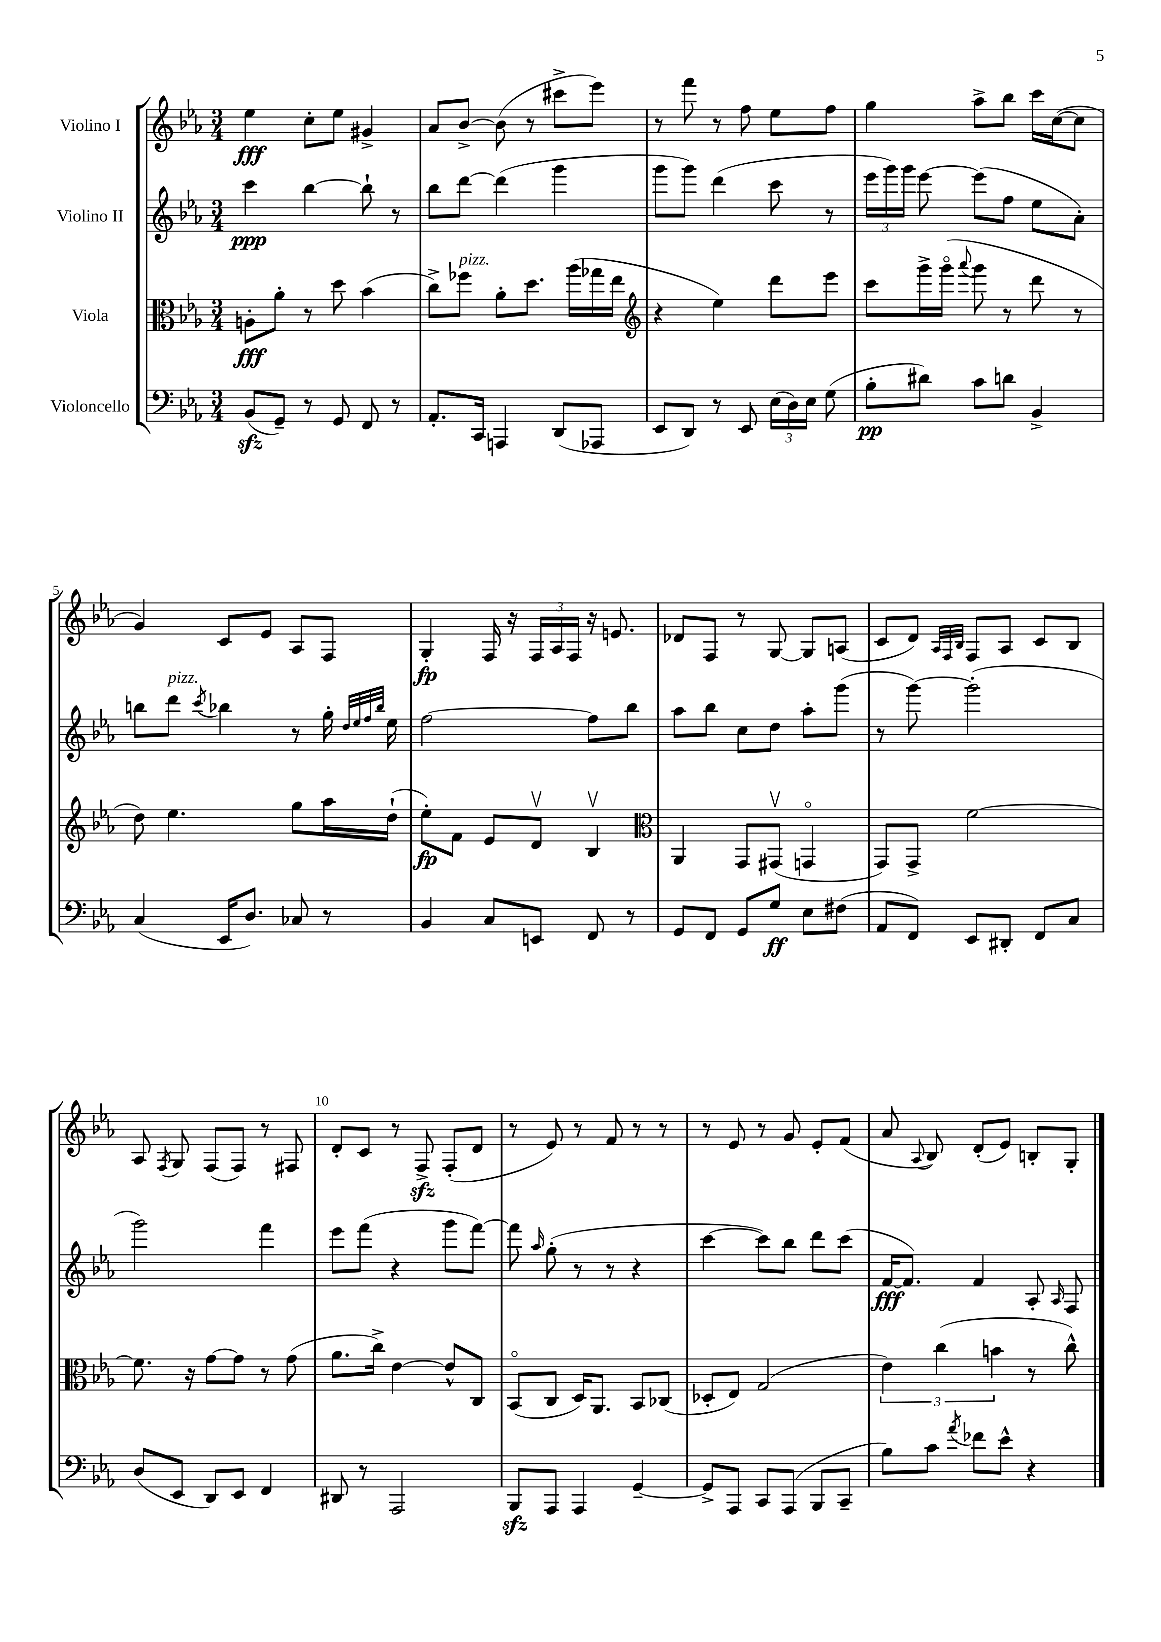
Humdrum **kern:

**kern	**kern	**kern	**kern
*staff4	*staff3	*staff2	*staff1
*clefF4	*clefC3	*clefG2	*clefG2
*k[b-e-a-]	*k[b-e-a-]	*k[b-e-a-]	*k[b-e-a-]
*M3/4	*M3/4	*M3/4	*M3/4
(8BB-	8A'	4ccc	4ee-
8GG~)	8a-'	.	.
8r	8r	[4bb-	8cc'
8GG	8dd	.	8ee-
8FF	(4b-	8bb-`]	4g#^
8r	.	8r	.
=	=	=	=
8.AA-'	8cc^)	8bb-	8a-
.	8ff-	[8ddd	[8b-^
16CC	.	.	.
4AAA	8a-'	(4ddd]	(8b-]
.	8.dd	.	8r
(8DD	.	4ggg	8ccc#^
.	(16aa-	.	.
8AAA-	16gg-	.	8eee-)
.	16ee-	.	.
=	=	=	=
*	*clefG2	*	*
8EE-	4r	8ggg	8r
8DD)	.	8ggg)	8fff
8r	4ee-)	(4ddd	8r
8EE-	.	.	8ff
(24E-	8ddd	8ccc	8ee-
24D)	.	.	.
24E-	.	.	.
(8G	8eee-	8r	8ff
=	=	=	=
8B-'	8ccc	24eee-	4gg
.	.	24ggg)	.
.	.	24ggg	.
8d#)	16ggg^	[8eee-	.
.	(16gggo	.	.
.	8qqaaa-	.	.
8c	8ggg	(8eee-]	8aa-^
8d	8r	8ff	8bb-
4BB-^	8ddd	8ee-	16ccc
.	.	.	([16cc
.	8r	8a-')	8cc]
=	=	=	=
(4C	8dd)	8bb	4g)
.	4.ee-	8ddd	.
.	.	8qccc	.
16EE-	.	4bb-	8c
8.D)	.	.	.
.	.	.	8e-
8C-	8gg	8r	8A-
8r	16aa-	16gg'	8F
.	.	32qqdd	.
.	.	32qqee-	.
.	.	32qqff	.
.	.	32qqbb-	.
.	(16dd`	16ee-	.
=	=	=	=
4BB-	8ee-')	[2ff	4G'
.	8f	.	.
8C	8e-	.	16F
.	.	.	16r
8EE	8dv	.	24F
.	.	.	24A-
.	.	.	24F
8FF	4B-v	8ff]	16r
.	.	.	8.e
8r	.	8bb-	.
=	=	=	=
*	*clefC3	*	*
8GG	4AA-	8aa-	8d-
8FF	.	8bb-	8F
8GG	8GG	8cc	8r
8G	(8GG#v	8dd	[8G
8E-	4GGo	8aa-'	8G]
(8F#	.	(8ggg	(8A
=	=	=	=
8AA-	8GG)	8r	8c
8FF)	8GG^	[8ggg)	8d)
.	.	.	32qqA-
.	.	.	32qqF
.	.	.	32qqB-
8EE-	[2f	(2ggg']	8F
8DD#'	.	.	8A-
8FF	.	.	8c
8C	.	.	8B-
=	=	=	=
(8D	8.f]	2ggg)	8A-
.	.	.	8qF
8EE-	.	.	8G
.	16r	.	.
8DD)	[8g	.	(8F
8EE-	8g]	.	8F)
4FF	8r	4fff	8r
.	(8g	.	8F#
=	=	=	=
8DD#	8.a-	8eee-	8d'
8r	.	(8fff	8c
.	16cc^)	.	.
2AAA-	[4e-	4r	8r
.	.	.	8F^
.	8e-^^]	8ggg	(8F'
.	8C	[8fff)	8d
=	=	=	=
8BBB-	(8BB-o	8fff]	8r
.	.	16qqaa-	.
8AAA-	8C	(8gg'	8e-)
4AAA-	16D)	8r	8r
.	8.AA-	.	.
.	.	8r	8f
[4GG~	8BB-	4r	8r
.	(8C-	.	8r
=	=	=	=
8GG^]	8D-'	[4ccc	8r
8AAA-	8E-)	.	8e-
8CC	(2G	8ccc])	8r
(8AAA-	.	8bb-	8g
8BBB-	.	8ddd	8e-'
8CC~	.	(8ccc	(8f
=	=	=	=
8B-)	6e-)	[16f	8a-
.	.	8.f])	.
.	.	.	8qqA-
8c	.	.	8B-)
.	(6cc	.	.
8qa-	.	.	.
8f-	.	4f	(8d'
.	6b	.	.
8e-^^	.	.	8e-)
4r	8r	8A-'	8B'
.	.	16qqA-	.
.	8cc^^)	8F	8G'
==	==	==	==
*-	*-	*-	*-
